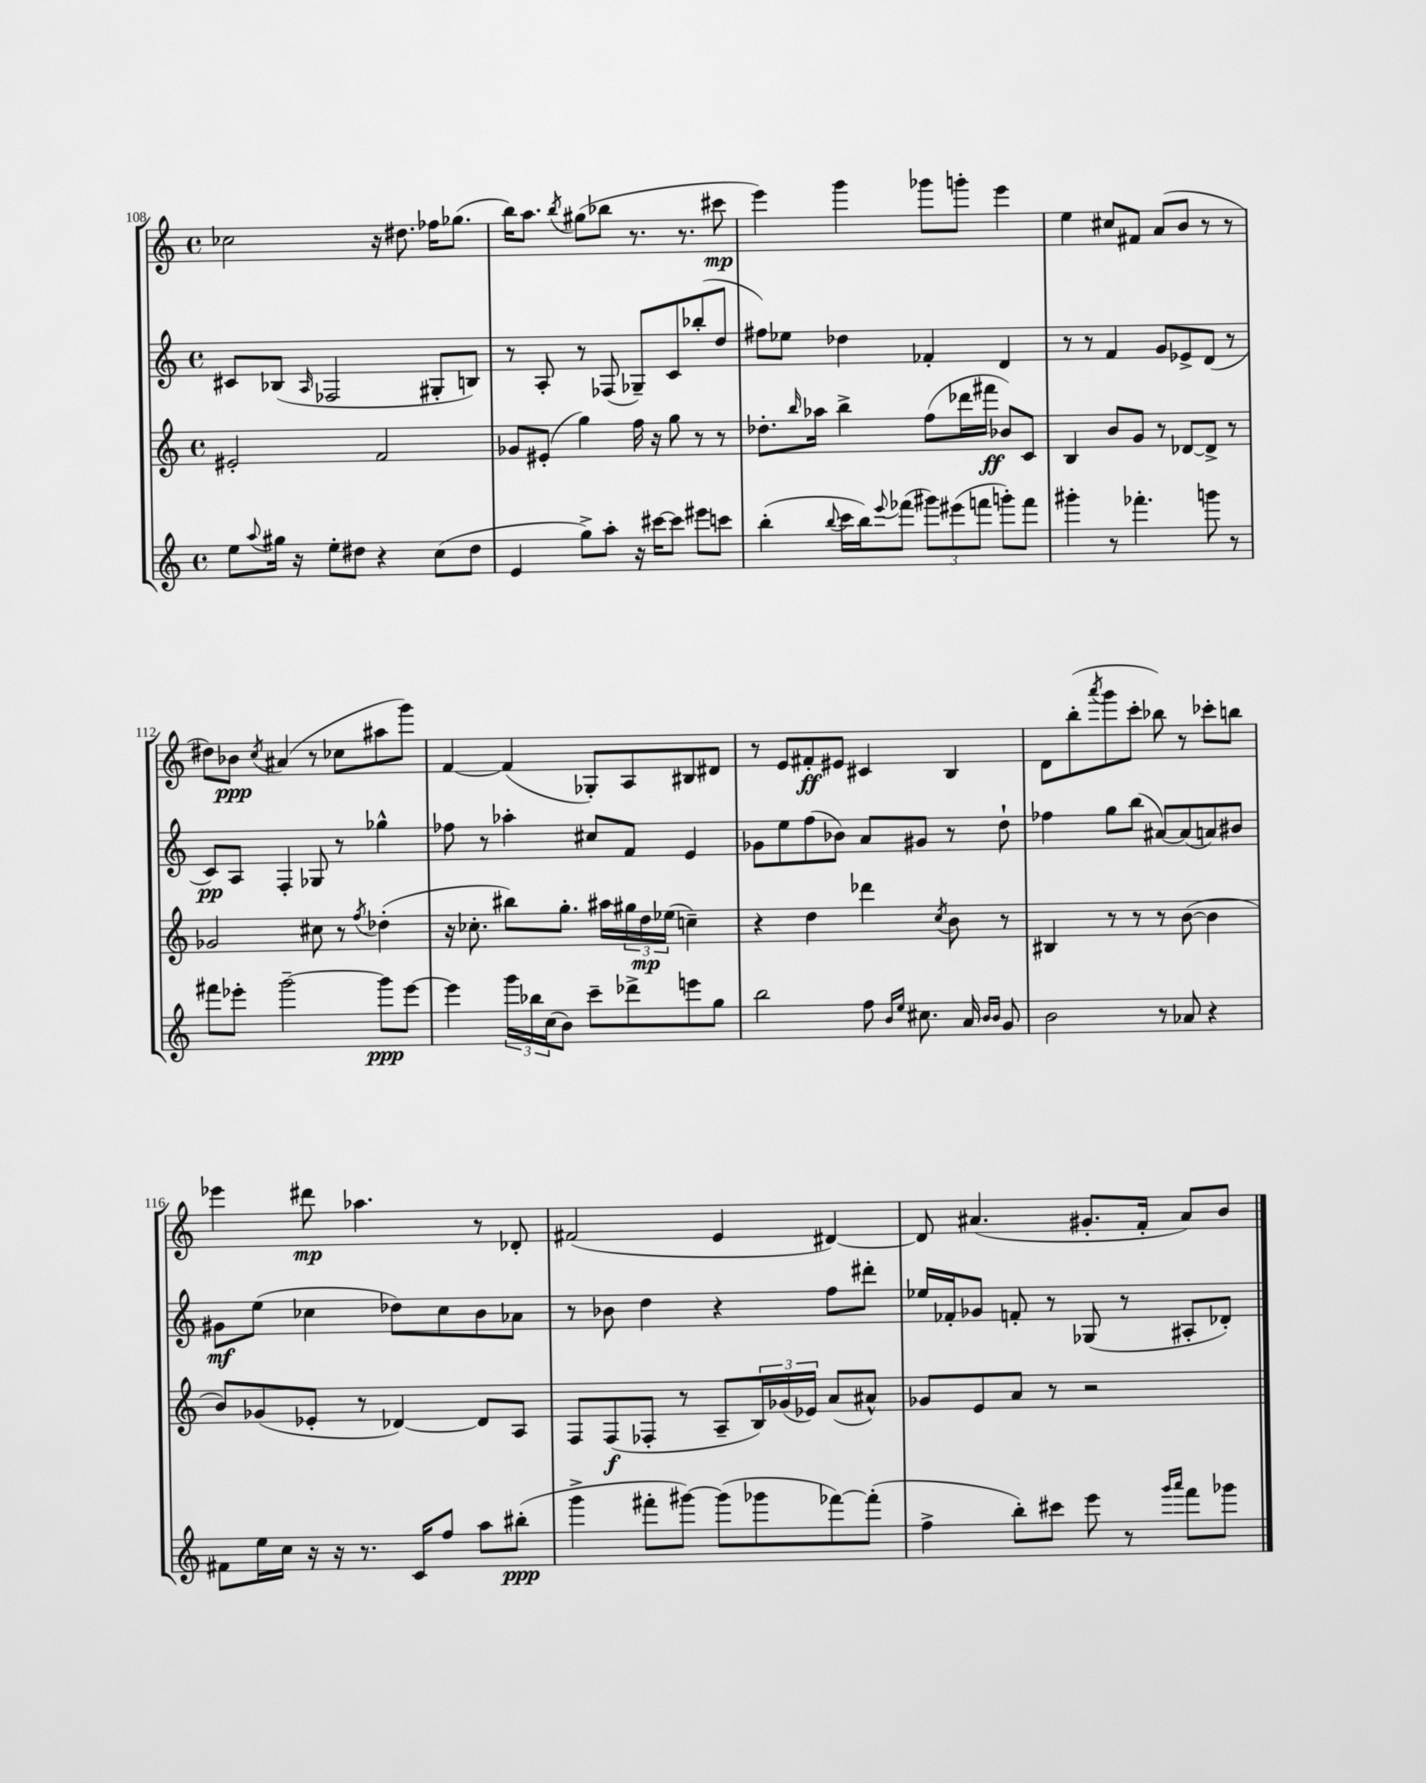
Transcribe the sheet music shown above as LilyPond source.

<<
\new StaffGroup <<
\new Staff = "s0" {
    \clef treble \key c \major \defaultTimeSignature \time 4/4
    ces''2 r16 dis''8. fes''16 ges''8.( |
    b''16) a''8. \acciaccatura { b''8 } gis''8( bes''8 r8. r8. cis'''8\mp |
    e'''4) g'''4 ges'''8 g'''8-. e'''4 |
    e''4 cis''8 fis'8 a'8( b'8 r8 r8 |
    dis''8) bes'8\ppp \acciaccatura { c''8 } ais'4( r8 ces''8 ais''8 g'''8) |
    f'4~ f'4( ges8-.) a8 bis8 dis'8 |
    r8 e'8 fis'8-.\ff eis'8 cis'4 b4 |
    d'8 b''8-.( \acciaccatura { a'''8 } g'''8 c'''8-. bes''8) r8 ces'''8-. b''8 |
    ees'''4 dis'''8\mp aes''4. r8 des'8-. |
    fis'2( e'4 dis'4~) |
    dis'8 ais'4.( gis'8.-. f'16-. ais'8) b'8 \bar "|." |
}
\new Staff = "s1" {
    \clef treble \key c \major \defaultTimeSignature \time 4/4
    cis'8 bes8( \grace { a16 } fes2 gis8-. b8) |
    r8 a8-. r8 fes8( ges8--) c'8 bes''8-.( d''8 |
    fis''8) ees''8 des''4 fes'4-. d'4 |
    r8 r8 f'4 g'8 ees'8-> d'8( r8 |
    c'8\pp) a8 f4-. ges8 r8 ges''4-^ |
    fes''8 r8 aes''4-. cis''8 f'8 e'4 |
    ges'8 e''8 f''8( bes'8) a'8 gis'8 r8 d''8-! |
    fes''4 g''8 b''8( ais'8~) ais'8( a'8) bis'8 |
    gis'8\mf e''8( ces''4 des''8) ces''8 b'8 aes'8 |
    r8 bes'8 d''4 r4 f''8 dis'''8-. |
    ees''16 fes'16-. ges'8 f'8-. r8 ges8( r8 ais8-. des'8-.) \bar "|." |
}
\new Staff = "s2" {
    \clef treble \key c \major \defaultTimeSignature \time 4/4
    eis'2-. f'2 |
    ges'8 eis'8-.( g''4) f''16 r16 g''8 r8 r8 |
    des''8.-. \grace { b''16 } aes''16 b''4-> f''8( des'''16 fis'''16\ff bes'8) c'8 |
    b4 b'8 g'8 r8 des'8~ des'8-> r8 |
    ges'2 cis''8 r8 \acciaccatura { f''8 } des''4-.( |
    r16 ces''8.-. bis''8) g''8.-. ais''16 \tuplet 3/2 { gis''16 d''16\mp ees''16( } c''4--) |
    r4 d''4 des'''4 \acciaccatura { c''8 } b'8 r8 |
    bis4 r8 r8 r8 b'8~( b'4 |
    b'8) ges'8( ees'8-. r8 des'4~) des'8 a8 |
    f8 f8\f( fes8-. r8 a8-- \tuplet 3/2 { b16) ges'16( ees'16) } a'8( ais'8-^) |
    ges'8 e'8 a'8 r8 r2 \bar "|." |
}
\new Staff = "s3" {
    \clef treble \key c \major \defaultTimeSignature \time 4/4
    e''8 \appoggiatura { a''8 } gis''16 r16 e''8-. dis''8 r4 c''8( dis''8 |
    e'4 g''8->) a''8-. r16 cis'''16~ cis'''8 eis'''8 c'''8 |
    b''4-.( \appoggiatura { b''8 } c'''16 b''16) \appoggiatura { e'''8 } fes'''8( \tuplet 3/2 { gis'''8) eis'''8( f'''8 } g'''8-.) f'''8 |
    gis'''4-. r8 fes'''4.-. g'''8 r8 |
    fis'''8 ees'''8-. g'''2~-- g'''8\ppp ees'''8~ |
    ees'''4 \tuplet 3/2 { g'''16 bes''16 c''16( } b'8) c'''8-- des'''8-> e'''8 g''8 |
    b''2 f''8 \grace { b'16 e''16 } cis''8. a'16 \grace { b'16 b'16 } g'8 |
    b'2 r8 aes'8 r4 |
    fis'8 e''16 c''16 r16 r16 r8. c'16 f''8 a''8 bis''8-.\ppp( |
    g'''4-> fis'''8-. gis'''8~) gis'''8( ges'''8 fes'''8~) fes'''8-.( |
    f''4-> b''8-.) cis'''8 e'''8 r8 \grace { g'''16 a'''16 } f'''8 ges'''8 \bar "|." |
}
>>
>>
\layout { \context { \Score currentBarNumber = #108 } }
